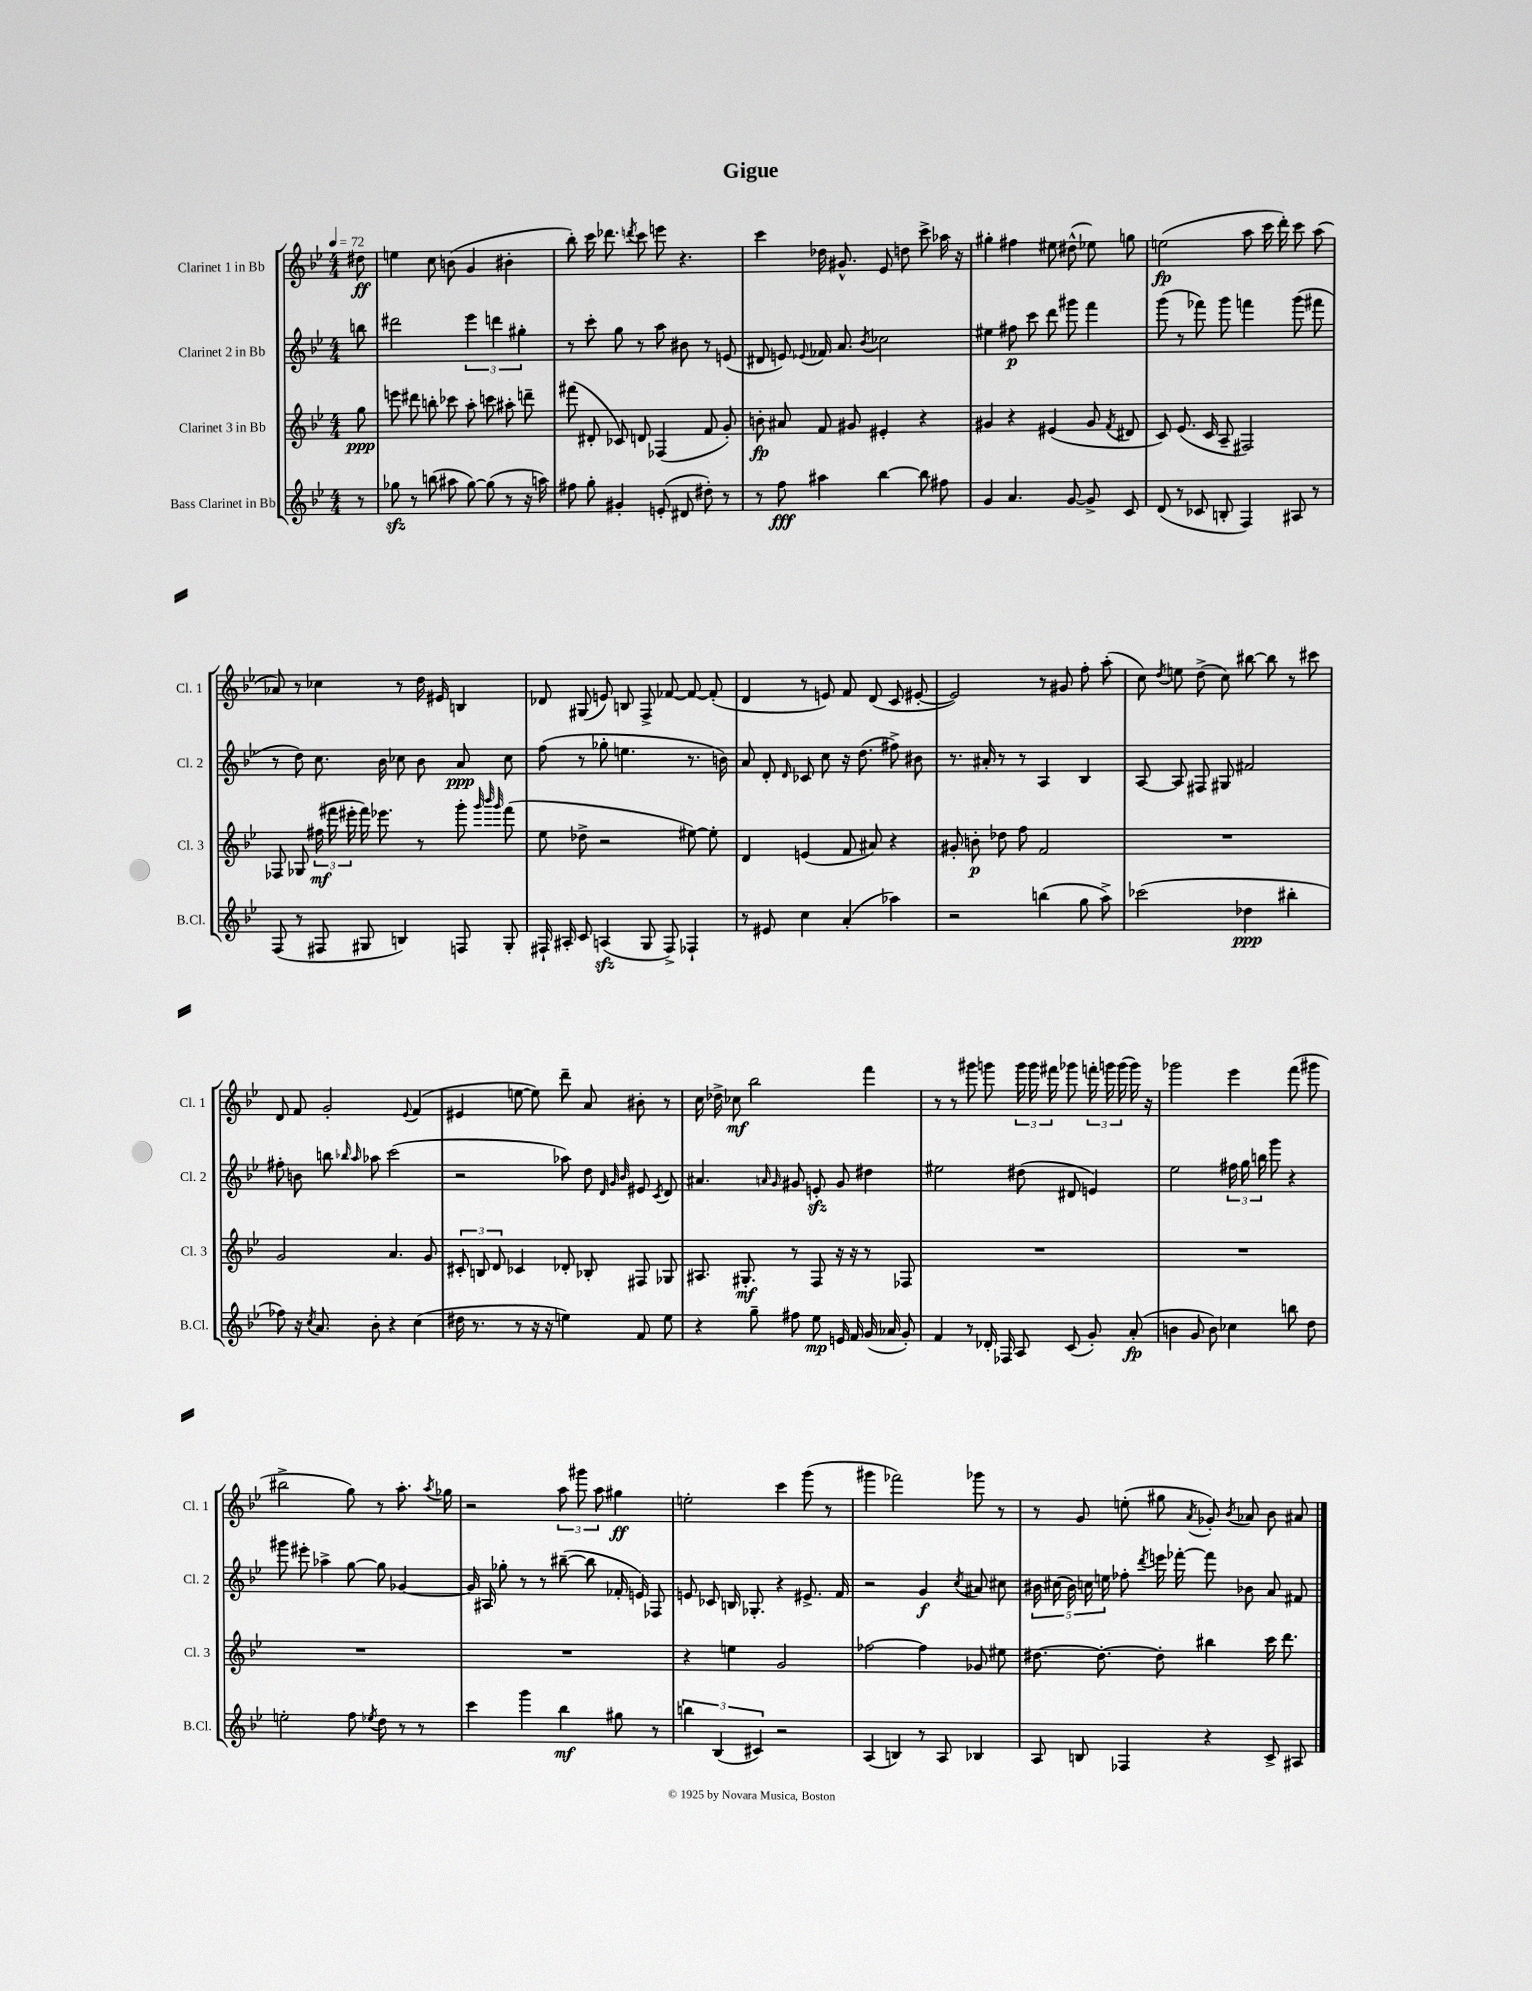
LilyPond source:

\header { title = "Gigue" }
<<
\new StaffGroup <<
\new Staff = "s0" \with { instrumentName = "Clarinet 1 in Bb" shortInstrumentName = "Cl. 1" } {
    \clef treble \key bes \major \numericTimeSignature \time 4/4 \partial 8 \tempo 4 = 72
    \autoBeamOff dis''8\ff |
    e''4 c''8 b'8( g'4 bis'4-. |
    bes''8-.) c'''16 des'''8. \acciaccatura { d'''8 } c'''8 e'''8 r4. |
    c'''4 des''16 gis'8.-^ ees'8 d''8 c'''8-> aes''16 r16 |
    gis''4-. fis''4 eis''8 dis''8-^( ees''8) g''8 |
    e''2\fp( a''8 c'''16 d'''16-.) c'''8 a''8( |
    aes'8) r8 ces''4 r8 d''16 eis'16 b4 |
    des'8 gis8( e'8) b8 f8-> fes'8~ fes'8~ fes'8-.( |
    d'4 r8 e'8) f'8 d'8( c'8 eis'8~-. |
    eis'2) r8 gis'8 f''8-. a''8-.( |
    c''8) \acciaccatura { d''8 } e''8 d''8->( c''8) bis''8~ bis''8 r8 cis'''8 |
    d'8 f'8 g'2-. \appoggiatura { ees'8 } f'4( |
    eis'4 e''8~ e''8) d'''8-- a'8 bis'8-. r8 |
    c''16 des''16-> ces''8\mf bes''2 f'''4 |
    r8 r8 gis'''8 g'''8 \tuplet 3/2 { g'''16 g'''16 fis'''16 } ges'''8 \tuplet 3/2 { f'''16-. g'''16 g'''16( } g'''16) r16 |
    ges'''2 ees'''4 f'''8( gis'''8 |
    bis''2-> g''8) r8 a''8.-. \acciaccatura { a''8 } ges''16 |
    r2 \tuplet 3/2 { a''8 gis'''8 a''8 } gis''4\ff |
    e''2-. c'''4 g'''8( r8 |
    gis'''4 fes'''2) ges'''8 r8 |
    r8 g'8 e''8-.( gis''8 \acciaccatura { a'8 } ges'8-.) \acciaccatura { bes'8 } aes'8 bes'8 ais'8 \bar "|." |
}
\new Staff = "s1" \with { instrumentName = "Clarinet 2 in Bb" shortInstrumentName = "Cl. 2" } {
    \clef treble \key bes \major \numericTimeSignature \time 4/4 \partial 8
    \autoBeamOff b''8 |
    dis'''2 \tuplet 3/2 { ees'''4 d'''4 gis''4-. } |
    r8 c'''8-. g''8 r8 a''8 bis'8 r8 e'8( |
    dis'8 e'8) \appoggiatura { ees'8 } fes'16 a'8. \acciaccatura { bes'8 } ces''2 |
    eis''4 fis''8\p c'''8 d'''8 gis'''8 f'''4 |
    g'''8( r8 fes'''8) g'''8 f'''4 g'''8( fis'''8 |
    r8 d''8) c''8. bes'16 ces''8 bes'8 a'8\ppp ces''8 |
    f''8( r8 ges''8-. e''4. r8. b'16) |
    a'8 d'8-. \grace { d'16 } ces'8 c''8 r16 d''8.( fis''8->) bis'8 |
    r8. ais'16-. r8 r8 a4 bes4 |
    a8~ a8 fis8 gis8 fis'2 |
    fis''8-. b'8 b''8 \grace { bes''16 a''16 } aes''8 c'''2( |
    r2 aes''8) d''8 \grace { d'32 g'32 bes'32 } eis'8 \acciaccatura { c'8 } d'8 |
    ais'4. \grace { a'16 g'16 } gis'8 e'8-.\sfz gis'8 dis''4 |
    eis''2 dis''8( dis'8 e'4) |
    ees''2 \tuplet 3/2 { fis''16 g''16 b''16 } g'''8 r4 |
    gis'''8 eis'''8-. aes''4-> g''8~ g''8 ges'4~ |
    ges'16 ais16 ges''8-. r8 r8 bis''8~--( bis''8 fes'16-. e'16) fes8 |
    e'8 ces'8 b16 ges8.-. r4 eis'8.-> f'16 |
    r2 g'4\f \acciaccatura { c''8 } ais'8 cis''8 |
    \tuplet 5/4 { bis'16 cis''16( bis'16) c''16 e''16 } fes''8-. \acciaccatura { d'''8 } e'''16 fes'''16~-. fes'''8 bes'8 a'8 fis'8 \bar "|." |
}
\new Staff = "s2" \with { instrumentName = "Clarinet 3 in Bb" shortInstrumentName = "Cl. 3" } {
    \clef treble \key bes \major \numericTimeSignature \time 4/4 \partial 8
    \autoBeamOff g''8\ppp |
    e'''8 dis'''8 b''8-. ces'''8 a''8-. c'''8 ais''8-. d'''8-- |
    fis'''8( dis'8-. ces'8) d'8 fes4( f'8 g'8-.) |
    b'8-.\fp ais'8 f'8 gis'8 eis'4-. r4 |
    gis'4 r4 eis'4( gis'8 \acciaccatura { f'8 } dis'8 |
    c'8) ees'8.( c'16 a8-- fis2) |
    fes8 ges8 \tuplet 3/2 { fis''16\mf( fis'''16 eis'''16-. } fis'''16) ees'''8. r8 g'''8-. \grace { g'''32 bes'''32 g'''32 } fis'''8( |
    ees''8 des''8-> r2 eis''8~) eis''8-. |
    d'4 e'4( f'8 ais'8) r4 |
    gis'8-. b'8-.\p des''8 f''8 f'2 |
    R1 |
    g'2 a'4. g'8 |
    \tuplet 3/2 { cis'8-. b8 d'8 } ces'4 des'8-. bes8-. fis8 ges8 |
    ais8. gis8.-.\mf r8 f8 r16 r16 r8 fes8 |
    R1 |
    R1 |
    R1 |
    R1 |
    r4 e''4 g'2 |
    fes''2~ fes''4 ges'8 eis''8 |
    dis''8.~ dis''8.~-. dis''8-. bis''4 c'''16 d'''8. \bar "|." |
}
\new Staff = "s3" \with { instrumentName = "Bass Clarinet in Bb" shortInstrumentName = "B.Cl." } {
    \clef treble \key bes \major \numericTimeSignature \time 4/4 \partial 8
    \autoBeamOff r8 |
    ges''8\sfz r8 b''8( ais''8 ges''8~) ges''8( r8 r16 a''16) |
    fis''8 g''8-. gis'4-. e'8-.( dis'8 dis''8-.) r8 |
    r8 f''8\fff ais''4 bes''4~ bes''8 fis''8 |
    g'4 a'4. g'8~ g'8-> c'8 |
    d'8( r8 ces'8 b8-. f4) ais8 r8 |
    f8( r8 fis8 gis8 b4) f8 gis8-. |
    fis16-! ais16-. c'8 a4\sfz( g8 fis8->) fes4-! |
    r8 eis'8 c''4 a'4-.( aes''4) |
    r2 b''4( g''8 a''8->) |
    ces'''2( des''4\ppp bis''4-. |
    fes''8) r16 \acciaccatura { c''8 } a'8. bes'8-. r4 c''4( |
    dis''16 r8. r8 r16 r16 e''4) f'8 e''8 |
    r4 g''8-- fis''8 ees''8\mp e'16 f'16 g'16( aes'16 g'8-.) |
    f'4 r8 des'16-. fes16 a8 c'8( g'8-.) a'8-.\fp( |
    b'4 g'8 b'8) ces''4 b''8 d''8 |
    e''2-. f''8 \acciaccatura { ees''8 } d''8 r8 r8 |
    c'''4 g'''4 bes''4\mf gis''8 r8 |
    \tuplet 3/2 { b''4 bes4( cis'4) } r2 |
    a4( b4) r8 a8 bes4 |
    a8 b8 fes4 r4 c'8-> ais8 \bar "|." |
}
>>
>>
\layout { \context { \Score \remove "Bar_number_engraver" } }
